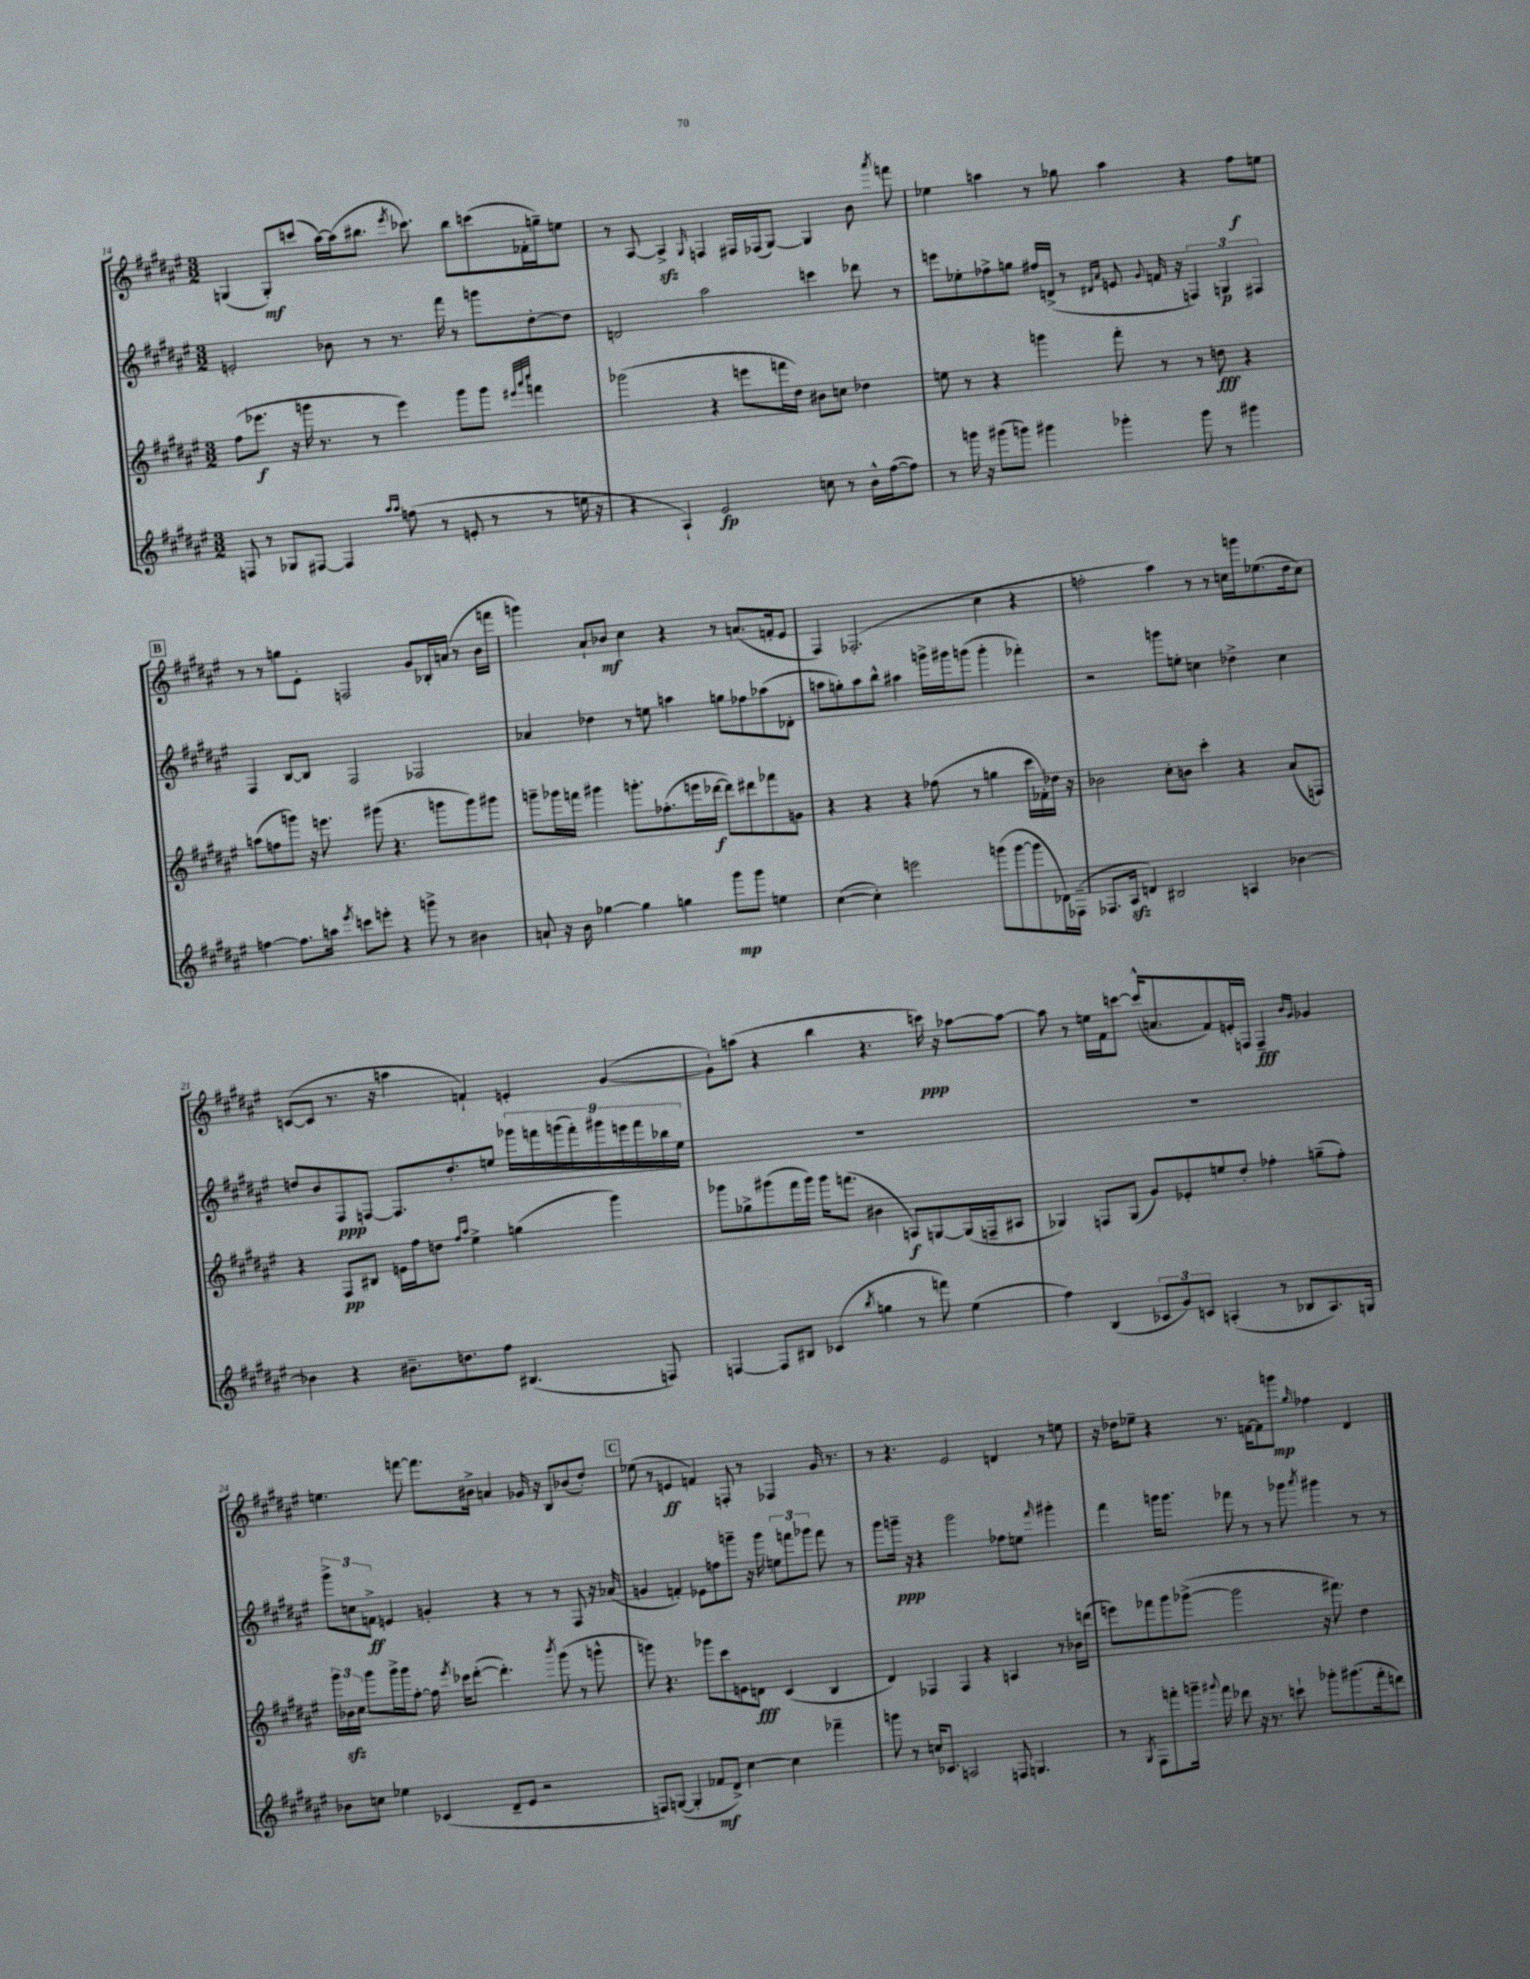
<<
\new StaffGroup <<
\new Staff = "s0" {
    \clef treble \key fis \major \numericTimeSignature \time 3/2
    \autoBeamOff g4( g8[-.\mf) c'''8]( ais''16[~) ais''16( bis''8.] \acciaccatura { eis'''8 } ces'''8.) bis''8[ c'''8( fes'16-. g''16--) e''8] |
    r8 ais8~ ais4->\sfz \grace { gis16 } f4 fis16[ fes16( gis8]~) gis4 b'8 \acciaccatura { ais'''8 } f'''8 |
    ees''4 a''4 r8 ges''8 a''4 r4 fis''8[\f e''8] |
    \mark \markup { \box "B" } r8 r8 g''8[ eis'8]-. f2 gis'8[ bes16-. a'16]( r8 b'16[ f'''16] |
    g'''4) ais'8[-! bes'8]\mf cis''4 r4 r8 a'8.[( f'16-. eis'8] |
    fis4) fes2.-.( cis''4 r4 |
    f''2-. ais''4) r8 r8 c''16[ g'''16 ees''8.( dis''16 c''8]) |
    c'8[~( c'8] r8. r16 a''4 f'4-!) e'4-. gis'4~( |
    gis'8[-!) a''8]( r4 b''4 r4. c'''16\ppp) r16 aes''8[~ aes''8]~ |
    aes''8 r8 e''16[ fis'16 c'''8]~ c'''16[-^( a'8. fis'8) e'16-. f16] f4--\fff \grace { b'16[ gis'16] } ges'4 |
    e''4. f'''8~ f'''8.[ bis'16]-> a'4 ges'16 r16 b8[ bes'8( dis''8]-.) |
    \mark \markup { \box "C" } ees''8( r8 e'4\ff f'4) f8-. r8 fes4 gis'16 r8. |
    r8 r4. eis'2 d'4 r8 e''8 |
    r16 des''16[ ees''8]-- r4 r8. f'16[~ f'8 g'''8]\mp \grace { gis''16 } fes''4 dis'4 \bar "|." |
}
\new Staff = "s1" {
    \clef treble \key fis \major \numericTimeSignature \time 3/2
    \autoBeamOff e'2-. bes'8 r8 r8. fis'''16 r8 g'''8[ dis''8~-. dis''8] |
    d'2 ais''2 c'''4 des'''8 r8 |
    e'''8[ ees''8-. fes''8-> g''8] fis''16[ d'16]->( r8 \grace { dis'16[ ais'16] } e'8 \appoggiatura { gis'8 } f'16 r16 \tuplet 3/2 { f4) g4\p fis4 } |
    \mark \markup { \box "B" } fis4 b8[~ b8] fis2 fes2 |
    aes'4 des''4 r8 e''8 a''4 g''8[ fes''8 aes''8( des'8]-. |
    a''8[ g''8-.) a''8 b''8]-^ ais''4 g'''16[-> gis'''16 g'''8]( g'''4-. fes'''4-.) |
    r2 g'''8[ e''8]-. c''4 des''4-> c''4 |
    d''8[ b'8 fis8\ppp f8]~ f8.[ d''8.-. e''8] \tuplet 9/8 { ges'''16[ f'''16 g'''16( f'''16-.) gis'''16 e'''16 f'''16 bes''16 e''16] } |
    R1. |
    R1. |
    \tuplet 3/2 { gis'''8[-> c''8 f'8]->\ff } e'4 g'4-. r4 r8 r8 fis8 r16 aes'16( |
    \mark \markup { \box "C" } g'4 f'4-.) ees'8[ f''8 g'''8]-- r16 g'''16 \tuplet 3/2 { e''8[ f'''8 ges'''8] } f'''8 r8 |
    gis'''8[ g'''16]--\ppp r16 r4 g'''2 fes''8[ e''8] \grace { fis'''16 } gis'''4-. |
    fis'''4 g'''16[ g'''8.] fes'''8 r8 r8 ges'''8 \acciaccatura { ais'''8 } gis'''4 r8 r8 \bar "|." |
}
\new Staff = "s2" {
    \clef treble \key fis \major \numericTimeSignature \time 3/2
    \autoBeamOff fis''8[( ees'''8.]\f r16 g'''16 r8. r8 ees'''4) g'''8[ g'''8] \grace { eis'''32[ ais'''32 cis''''32] } f'''4 |
    ges'''2( r4 e'''8[ f'''16 dis''16]) bis'8[ c''8] des''4 |
    e''8 r8 r4 g'''4 fis'''8-. r8 r8 d''8\fff r4 |
    \mark \markup { \box "B" } a''8[( f''8 g'''8]) r16 e'''8. gis'''8( r4. g'''8[ g'''8) gis'''8] |
    g'''8[-- ges'''16 f'''16] gis'''4 g'''8.[-. fes''8.-.( e'''16 des'''16]~\f des'''8[) dis'''8 fes'''8 g'8] |
    r4 r4 r4 fes''8( r8 g''4 cis'''16[ fes'16-.) des''16] r16 |
    bes'2 cis''8[-. b'8] cis'''4-. r4 ais'8[( f8]) |
    r4 fis8[\pp bis8] e'16[ fis''16 d''8] \grace { fis''16[ ais''16] } eis''4-> g''4( gis'''4) |
    ges'''8[ ges''8-> gis'''8( fis'''16 gis'''16]) gis'''16[ f'''8.]( bis'4 a8[\f) g8~ g16( f16-- ais8] |
    ges4) f8[ ges8]( gis'8[) ees'8-. e''8 dis''8]-. fes''4-. g''8[--( fes''8]-.) |
    \tuplet 3/2 { gis'''16[ bes'16\sfz cis''16] } gis'''8[ gis'''16-> gis'''16 fis''8]~-. fis''16 \acciaccatura { eis'''8 } ces'''16[ dis'''8]~-.( dis'''4.-.) \acciaccatura { b'''8 } gis'''8( r8 g'''8-^ |
    \mark \markup { \box "C" } g'''8) r4. ges'''8[ cis'''8 e'8 d'8]\fff cis'4( b4 |
    dis'4) fes4 fes4 r4 a4 r8 bes'16[ d'''16]( |
    e'''8[) fes'''8 gis'''8 ges'''8]~->( ges'''2 r16 fis'''8.) dis''4 \bar "|." |
}
\new Staff = "s3" {
    \clef treble \key fis \major \numericTimeSignature \time 3/2
    \autoBeamOff f8 r8 ges8[ fis8]~ fis4 \grace { ais''16[ ais''16] } f''8( r8 e'8-. r8 r8 e''16 r16 |
    r4 ais4-!) eis'2\fp c''8 r8 b'16[-^ fis''16~( fis''8]) |
    r8 g'''16 r16 gis'''8[( g'''8]) gis'''4 ges'''4-. ges'''8 r8 gis'''4 |
    \mark \markup { \box "B" } f''4~ f''8.[ a''16] \acciaccatura { eis'''8 } c'''8[ e'''8]-. r4 g'''8-> r8 bis'4 |
    a'8-! r16 b'16 ges''4~ ges''4 g''4 gis'''8[\mp gis'''8] e''4 |
    cis''4~( cis''4-.) e'''2 g'''8[( g'''8~ g'''8 des'16) fes16]--( |
    fes8.[ ais16]\sfz d'4) bis2 a4 bes'4~ |
    bes'4 r4 bis'8.[-- d''8. fis''8] bis4.( f8) |
    f4~ f8[ bis8] ces'4( \acciaccatura { b''8 } g''4 r8 f'''8) eis''4( |
    fis''4) b4( \tuplet 3/2 { ces'8[ gis'8) c'8] } a4-.( r8 bes8[ a8.) g16] |
    bes'8[ c''8] ees''4 ces'4( dis'8[-- eis'8] r2 |
    \mark \markup { \box "C" } f8[) g8]~( g4-. fes'8[\mf dis'8]->) cis''4~ cis''4 fes'''4-- |
    g'''8 r8 c''16[ ces'8.] a2 f8 g4. |
    r8 \acciaccatura { gis8 } fis8[ f'''8-. g'''16]-- \appoggiatura { gis'''8 } f'''16 des'''8 r16 r8. c'''8-! ges'''8[-. gis'''8.( f'''16-. d'''8]) \bar "|." |
}
>>
>>
\layout { \context { \Score currentBarNumber = #14 } }
